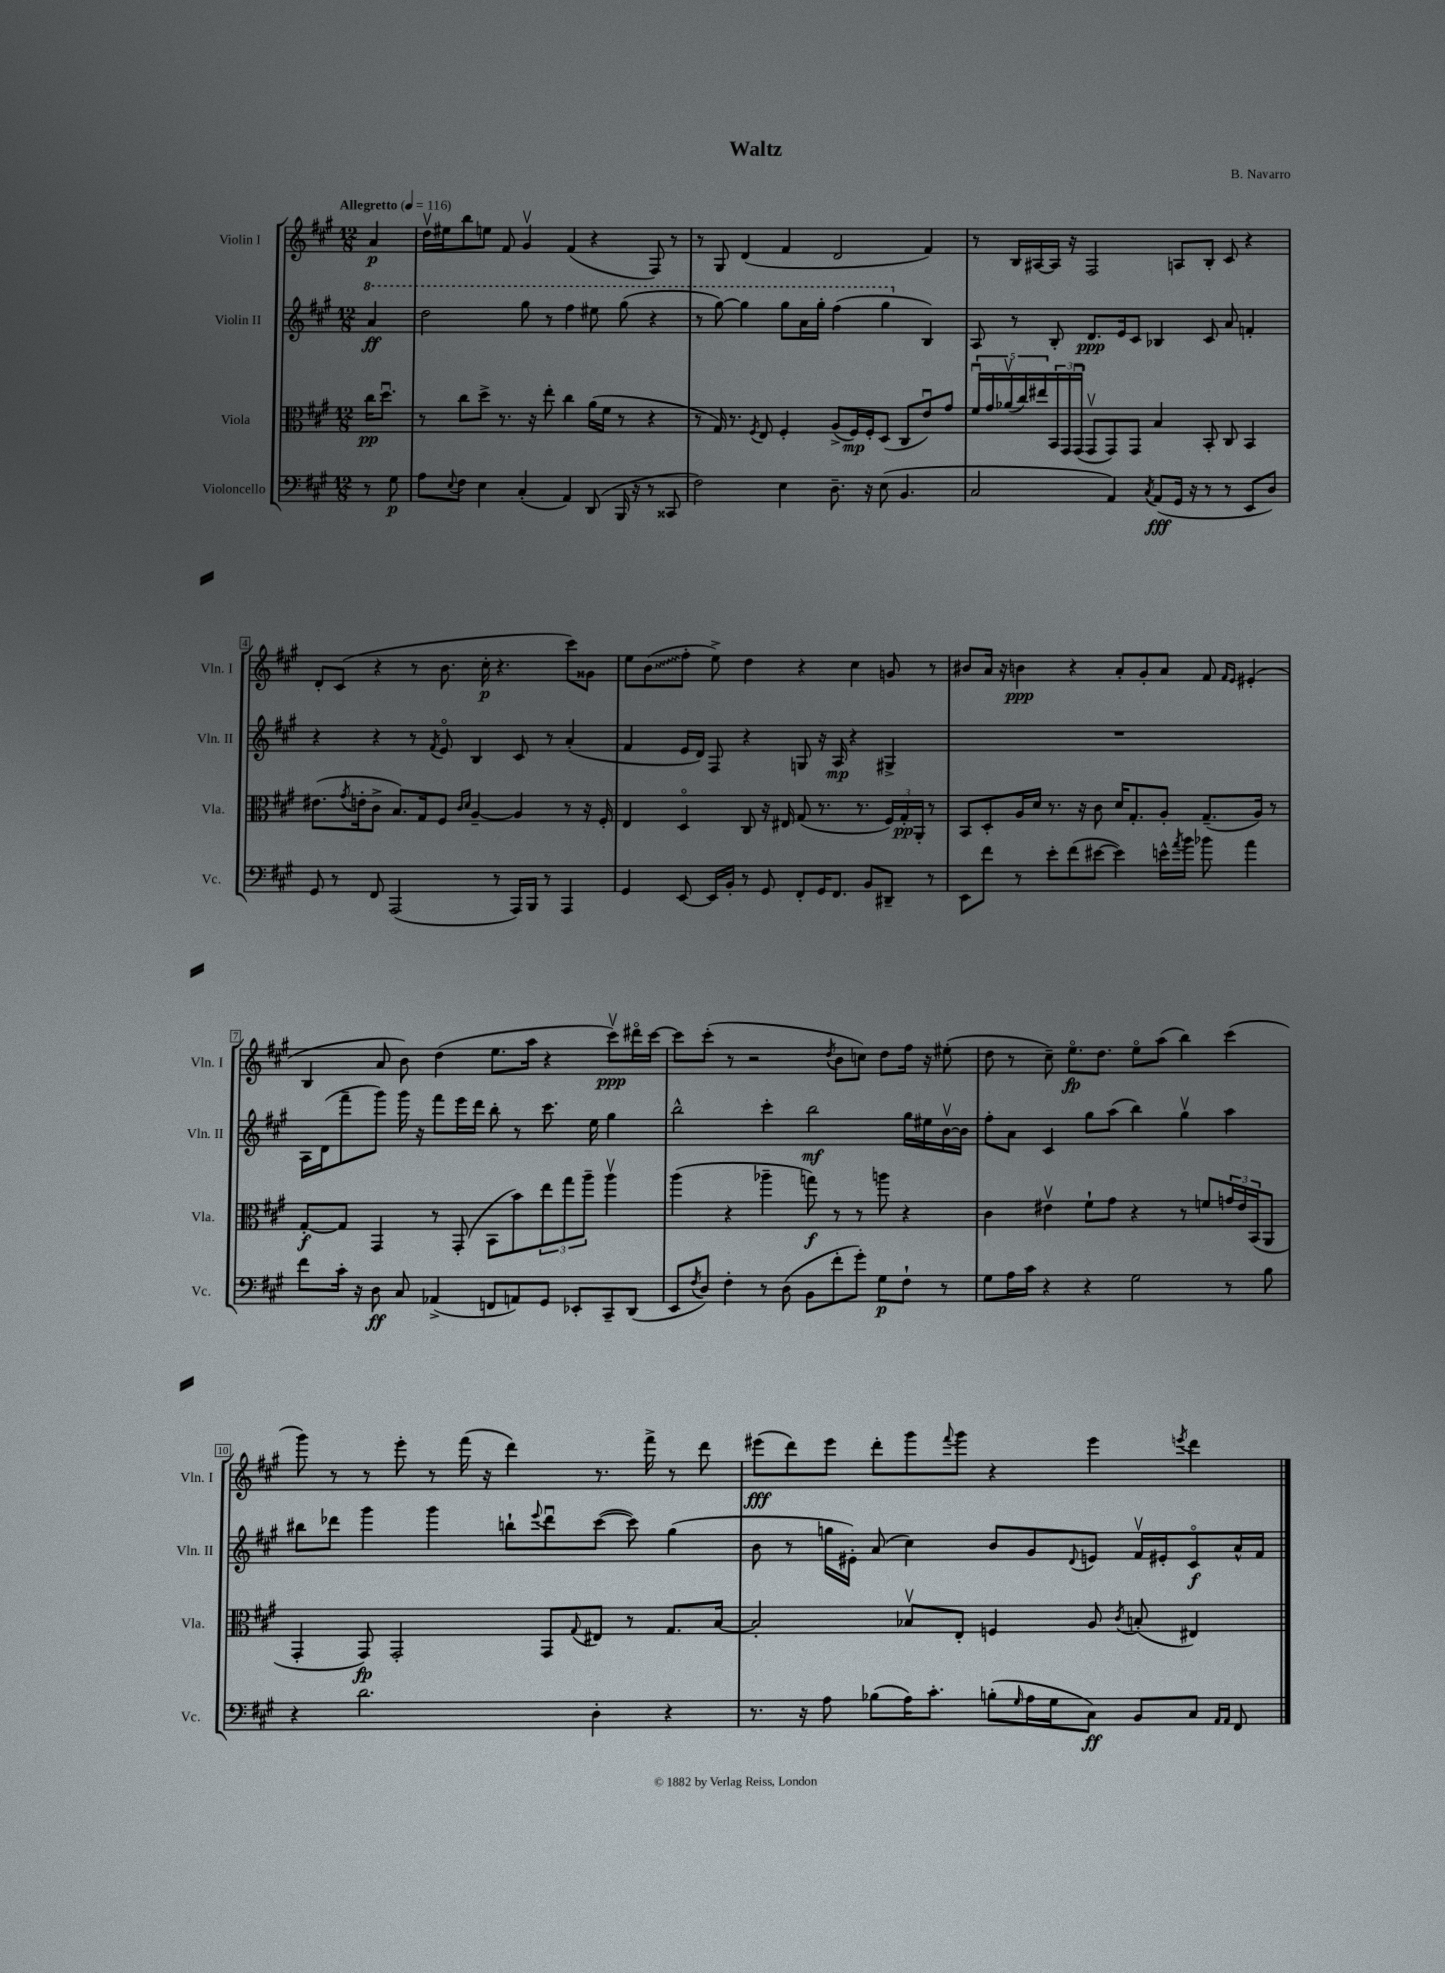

**kern	**kern	**kern	**kern
*staff4	*staff3	*staff2	*staff1
*clefF4	*clefC3	*clefG2	*clefG2
*k[f#c#g#]	*k[f#c#g#]	*k[f#c#g#]	*k[f#c#g#]
*M12/8	*M12/8	*M12/8	*M12/8
*MM116	*MM116	*MM116	*MM116
8r	16cc#	4aa	4a
.	8.ddu	.	.
8G#	.	.	.
=	=	=	=
8A	8r	2ddd	16ddv
.	.	.	16ee#
8qqE	.	.	.
8F#	8cc#	.	8bb
4E	8dd^	.	8ee
.	8.r	.	8f#
(4C#'	.	8ggg#	4g#v
.	16r	.	.
.	8ee'	8r	.
4AA)	4cc#	4fff#	(4f#
(8DD	(16a	8eee#	4r
.	16f#	.	.
16BBB	8r	(8ggg#	.
16r	.	.	.
8r	4r	4r	8F#)
8CC##	.	.	8r
=	=	=	=
2F#)	8r	8r	8r
.	16G#)	[8ggg#)	8G#
.	8.r	.	.
.	.	4ggg#]	(4d
.	8qF#	.	.
.	8E	.	.
4E	4F#'	8ggg#	4f#
.	.	16aa	.
.	.	16ggg#'	.
8.D~	(8A^	(4fff#	2d
.	16F#)	.	.
16r	16F#'	.	.
(8E	(8D	4ggg#	.
4.BB	8C#	.	.
.	8eu)	4B)	4f#)
.	8g#	.	.
=	=	=	=
2C#	20f#u	8A	8r
.	20g#	.	.
.	(20a-v	.	.
.	.	8r	16B
.	20cc#)	.	.
.	.	.	[16A#
.	20ee#	.	.
.	24BB	8B'	16A#]
.	24GG#	.	.
.	.	.	16r
.	(24GG#u	.	.
.	8GG#v	8.d	2F#
4AA)	8GG#)	.	.
.	.	16e	.
.	8GG#	8c#	.
8qC#	.	.	.
(8AA	4B	4B-	.
16GG#	.	.	8A
16r	.	.	.
8r	8BB'	8c#	8B'
8r	8C#	8a	8c#
8EE	4BB	4f'	4r
8D)	.	.	.
=	=	=	=
8GG#	(8.e#	4r	8d'
8r	.	.	(8c#
.	8qg#	.	.
.	16e'	.	.
8FF#	8c#^	4r	4r
(2AAA	8.B)	.	.
.	.	8r	8r
.	16G#	.	.
.	.	8qf#	.
.	8F#	8eo	8.b
.	16qqc#	.	.
.	16qqd	.	.
.	[4A~	4B	.
.	.	.	16cc#'
8r	.	.	4.r
16AAA)	4A]	8c#	.
16BBB	.	.	.
8r	.	8r	.
4AAA	8r	(4a'	8ccc#)
.	16r	.	8g##
.	16F#'	.	.
=	=	=	=
4GG#	4E	4f#	8ee
.	.	.	(8b
[8EE	4Do	16e	8ff#'
.	.	16d)	.
16EE]	.	8F#	8ee^)
16BB'	.	.	.
8r	8C#	4r	4dd
8GG#	16r	.	.
.	16E#	.	.
8FF#'	(8G#	8G	4r
16GG#	8.r	16r	.
8.FF#	.	16A	.
.	.	4r	4cc#
.	8.r	.	.
8BB	.	.	.
8DD#~	24F#)	4G#^	8g
.	24G#'	.	.
.	24AA'	.	.
8r	8r	.	8r
=	=	=	=
8EE	8BB	1.r	8b#
8f#	8D'	.	16a
.	.	.	16r
8r	16A	.	4b
.	16d	.	.
8e'	8.r	.	.
(8f#	.	.	4r
.	16r	.	.
[8e#	8c#	.	.
4e#])	16d	.	8a'
.	8.G#'	.	.
.	.	.	8g#'
16e^^	8A'	.	8a
8qa	.	.	.
16b	.	.	.
8b-	(8.G#~	.	8f#
.	.	.	16qqf#
.	.	.	16qqe
4a	.	.	(4e#'
.	16A)	.	.
.	8r	.	.
=	=	=	=
8f#	[8G#'	16A	4B
.	.	(16d	.
16c#'	8G#]	8fff#~	.
16r	.	.	.
8D	4GG#	8ggg#)	8a
8C#	.	16ggg#	8b)
.	.	16r	.
(4AA-^	8r	8fff#	(4dd
.	(8GG#'	16eee	.
.	.	16ddd	.
8FF	8BB	8bb'	8.ee
8AA)	8b)	8r	.
.	.	.	16aa
8GG#	12ee	8.ccc#	4r
.	12gg#	.	.
8EE-'	.	.	.
.	12aa~	.	.
.	.	16ee	.
8CC#~	4aav	4gg#	8ccc#v)
(8DD	.	.	16ddd#o
.	.	.	[16ccc#
=	=	=	=
8EE	(4aa	2bb^^	8ccc#]
8qF#	.	.	.
8D)	.	.	(8ccc#'
4F#'	4r	.	8r
.	.	.	2r
8r	4aa-~	4ccc#'	.
(8D	.	.	.
8BB	8gg)	2bb	.
.	.	.	8qdd
8f#'	8r	.	8b
8g#')	8r	.	8cc)
8G#	8aa	.	8dd
8F#`	4r	16gg#	16ff#
.	.	16ee#	16r
8r	.	[16bv	(8ee#'
.	.	16b]	.
=	=	=	=
8G#	4c#	8ff#'	8dd
16A	.	8a	8r
16c#	.	.	.
4r	4e#v	4c#	8cc#~)
.	.	.	8.eeo
4r	8f#`	8gg#	.
.	.	.	8.dd
.	8g#	(8aa	.
2G#	4r	4bb)	8eeo
.	.	.	(8aa
.	8r	4gg#v	4bb)
.	8f	.	.
8r	24g	4aa	(4ccc#
.	24e#	.	.
.	(24BB	.	.
8B	8AA	.	.
=	=	=	=
4r	4GG#'	8bb#	8ggg#)
.	.	8ddd-	8r
2.d	8GG#)	4ggg#	8r
.	2GG#'	.	8eee'
.	.	4ggg#	8r
.	.	.	(16fff#
.	.	.	16r
.	.	8bb`	4ddd)
.	.	8qqeee	.
.	8GG#	8ddd-u	.
.	8qqG#	.	.
4D'	8E#	([8ccc#	8.r
.	8r	8ccc#])	.
.	.	.	16fff#^
4r	8.G#	(4gg#	8r
.	.	.	8ddd
.	[16B	.	.
=	=	=	=
8.r	2B']	8b	(8eee#
.	.	8r	8ddd)
16r	.	.	.
8A	.	16gg	8eee#
.	.	16e#')	.
(8B-	.	(8a	8ddd'
16A)	8B-v	4cc#)	8ggg#
8.c#'	.	.	.
.	.	.	8qqfff#
.	8E'	.	8ggg#
(8B'	4F	8b	4r
16qqG#	.	.	.
16A	.	8g#	.
16G#	.	.	.
.	.	8qqd	.
8C#)	8A	8e	4eee#
.	8qc#	.	.
8BB	(8B'	16f#v	.
.	.	16e#'	.
.	.	.	8qeee
8C#	4E#)	8c#o	4ddd
16qqAA	.	.	.
16qqAA	.	.	.
8FF#	.	16a^^	.
.	.	16f#	.
==	==	==	==
*-	*-	*-	*-
